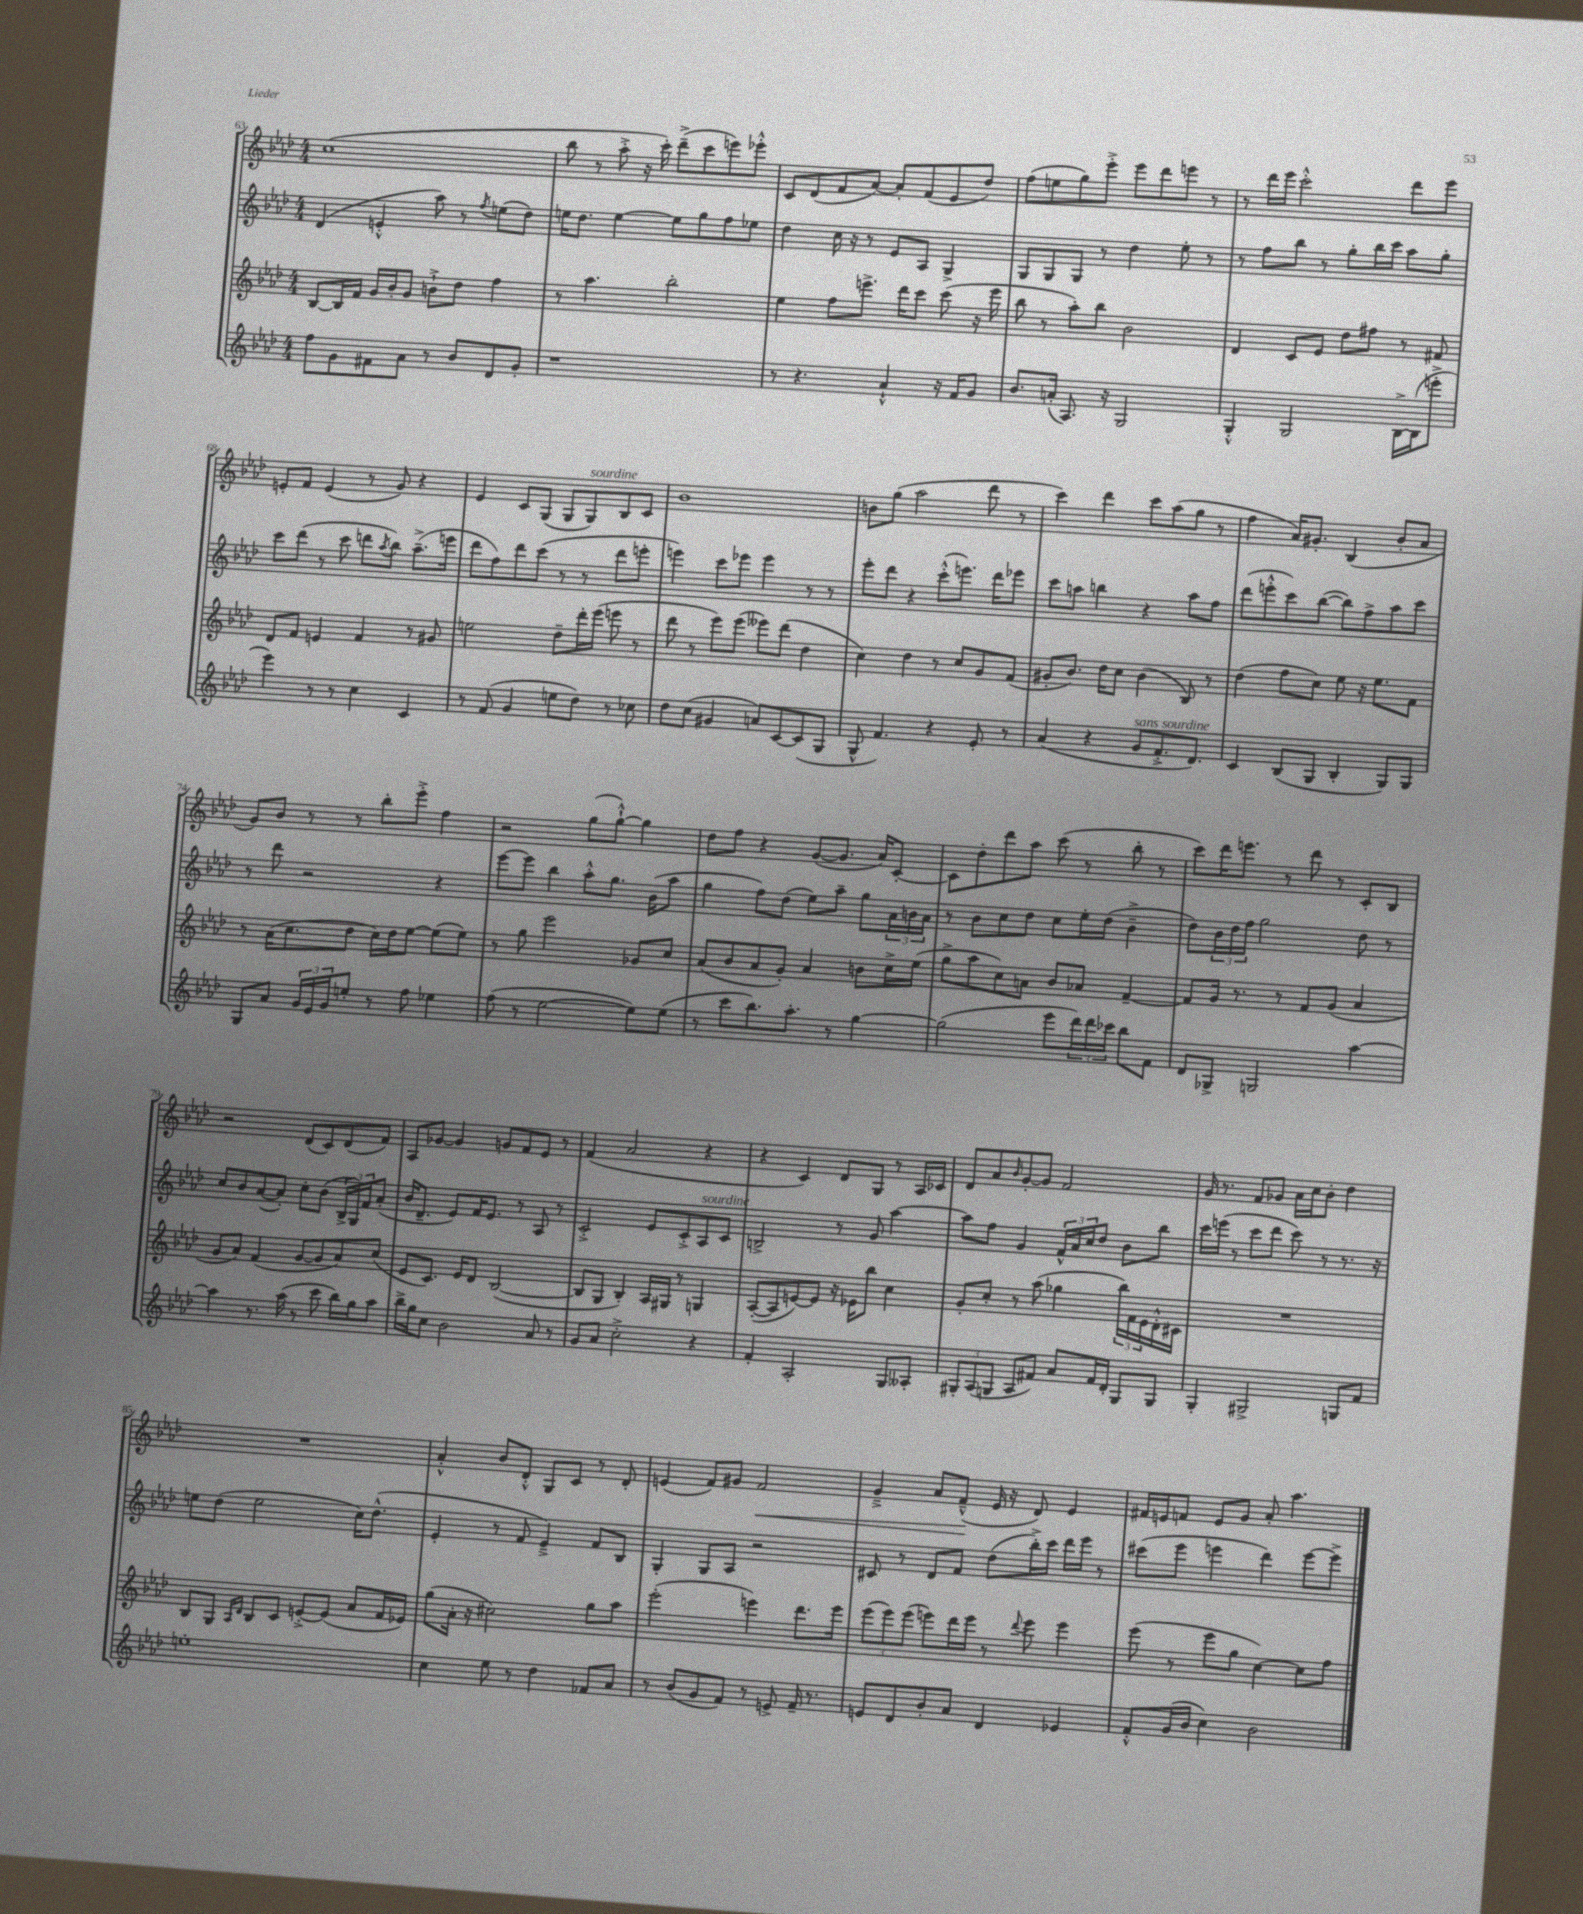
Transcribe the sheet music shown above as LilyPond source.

<<
\new StaffGroup <<
\new Staff = "s0" {
    \clef treble \key aes \major \numericTimeSignature \time 4/4
    c''1( |
    bes''8 r8 aes''8-.-> r16 c'''16-.) des'''8--->( c'''8 e'''8) ees'''8-.-^ |
    c'8 des'8( f'8 aes'8~) aes'8-. f'8( ees'8 des''8) |
    f''8( e''8 g''8) ees'''8-.-> ees'''8 des'''8 e'''8 r8 |
    r8 des'''16 ees'''16 c'''2-.-^ des'''8 ees'''8 |
    e'8-. f'8 e'4( r8 g'8) r4 |
    ees'4 c'8 g8( g8 g8^\markup { \italic "sourdine" }) bes8 c'8 |
    bes'1 |
    b'8 g''8( aes''2 des'''8 r8 |
    c'''4) des'''4 c'''8 aes''8( g''8 r8 |
    f''4 aes'16) gis'8.-. bes4( bes'8-. aes'8 |
    g'8) bes'8 r8 r8 bes''8-. ees'''8-.-> f''4 |
    r2 g''8( g''8~-!-^) g''4 |
    des''8 f''8 r4 g'8~( g'8. aes'16) c'8~-. |
    c'8 des''8-. des'''8 aes''8 c'''8( r8 bes''8-. r8 |
    c'''8) des'''16 e'''8. r8 des'''8 r8 c'8-. bes8 |
    r2 des'8( c'8) des'8( f'8) |
    aes8 ges'8~ ges'4 g'8 f'8 ees'8 r8 |
    f'4( aes'2 r4 |
    r4 c'4) des'8 g8 r8 aes16 ces'16 |
    des'8 aes'8 \grace { bes'16 } g'8~-. g'8 f'2 |
    g'16 r8. f'8 ges'8 aes'16 c''16 bes'8-. des''4 |
    R1 |
    aes'4-.-^ bes'8 des'8-.-^ g8 c'8 r8 des'8-. |
    e'4( f'8) gis'8 f'2\< |
    g'4---> aes'8 f'8---^\!( ees'16 r16 des'8) ees'4 |
    fis'16 e'16 f'8 e'8 g'8 aes'8-. aes''4. \bar "|." |
}
\new Staff = "s1" {
    \clef treble \key aes \major \numericTimeSignature \time 4/4
    des'4( e'4-.-^ aes''8) r8 \acciaccatura { f''8 } e''8( des''8) |
    e''16 des''8. e''4~ e''8 g''8 f''8 ees''8 |
    des''4 c''16 r16 r8 ees'8 aes8 g4-> |
    g8 g8 g8 r8 des''4 ees''8-. r8 |
    r8 f''8 bes''8 r8 g''8-. bes''16 c'''16 aes''8 g''8-. |
    c'''8 des'''8( r8 c'''8 d'''8 \acciaccatura { aes''8 } bes''8) aes''8.--->( e'''16 |
    des'''8 f''8) des'''8 c'''8( r8 r8 des'''8 e'''8-. |
    e'''4) c'''8 ees'''8 ees'''4 r8 r8 |
    ees'''8-. des'''8 r4 c'''8-.-^( e'''8.) des'''16 ees'''8 |
    c'''8 a''8 b''4 r4 a''8 f''8 |
    des'''8( e'''8-.-^ c'''8) bes''8~( bes''8) f''8-> aes''8 c'''8 |
    r8 des'''8 r2 r4 |
    ees'''8~ ees'''8 bes''4 aes''8-.-^ g''8. bes'16( aes''8 |
    g''4 f''8) des''8( ees''8) aes''8-- g''8 \tuplet 3/2 { aes'16 b'16 aes'16 } |
    r8 bes'8 c''8 des''8 c''8 ees''16-. des''16( bes'4---> |
    des''8) \tuplet 3/2 { bes'16 des''16 f''16 } g''2 des''8 r8 |
    c''8 bes'8 aes'8~( aes'8-.) c''8-. bes'8( \tuplet 3/2 { bes16-> g16) f'16 } aes'8-.( |
    bes'16 des'8.-- ees'8) f'16 ees'8. r8 aes8 r8 |
    c'2-.-> ees'8 c'8-.-> aes8^\markup { \italic "sourdine" } c'8 |
    b2-> r8 g'8 aes''4~ |
    aes''8 f''8 g'4 \tuplet 3/2 { f'16-^ aes'16 c''16 } des''8 bes'8 bes''8 |
    c'''16 e'''16( r8 c'''8 des'''8 c'''8) r8 r8. r16 |
    e''8 des''8( e''2 c''16) des''8.-^( |
    ees'4-. r8 f'8 ees'4--->) f'8 bes8 |
    g4-. g8 aes8 r2 |
    cis'8 r8 des'8 f'8 des''8( bes''16-.->) c'''16 des'''16 ees'''16 r8 |
    cis'''8( ees'''8 e'''4 des'''4) e'''8~ e'''8-> \bar "|." |
}
\new Staff = "s2" {
    \clef treble \key aes \major \numericTimeSignature \time 4/4
    bes8~ bes16 f'16 g'16 bes'16-. g'8 b'8-!-> des''8 f''4 |
    r8 aes''4. bes''2-. |
    ees''4 f''8 e'''8.-> des'''16 c'''8 c'''8( r16 e'''16 |
    bes''8 r8 aes''8-.) bes''8 bes'2 |
    des'4 c'8 ees'8 des''8 fis''8 r8 fis'8 |
    des'8 f'8 e'4 f'4 r8 gis'8 |
    e''2 des''8-- des'''16-. ees'''16( e'''8 r8 |
    des'''8 r8 ees'''8) ees'''8( eeses'''8) des'''8( des''4 |
    c''4) des''4 r8 c''8 g'8 f'8( |
    gis'8-. bes'8.) des''16 c''8 bes'4( bes8) r8 |
    des''4( f''8 c''8) ees''8 r16 ees''8. f'8 |
    r8 aes'16( c''8. des''8 c''16) des''16 ees''8~ ees''8( ees''8) |
    r8 g''8 ees'''2 ges'8 c''8 |
    aes'8( bes'8 aes'8 g'8-.) aes'4 b'8 c''16-> ees''16( |
    g''8-> aes''8 c''8) a'8 bes'8 aes'8 f'4~-- |
    f'8 g'16 r8. r8 f'8 g'8( aes'4 |
    g'8 aes'8) f'4( g'8~ g'8 aes'8) c''8( |
    ees'8 c'8.) ees'16 des'8 bes2~( |
    bes8 g8 bes4-.) aes16 gis16 r8 g4 |
    aes8~-.( aes8 e'8~) e'8 r16 ees'16 bes''8 c''4 |
    g'8-. c''8-. r8 aes''8( ges''4 \tuplet 3/2 { bes''16) f'16 ees'16 } des'16-.-^ cis'16 |
    R1 |
    bes8 g8 \grace { aes16 des'16 } bes8 c'8 e'8~-.-> e'8( aes'8 f'16 ees'16) |
    g''8( aes'16-. r16 cis''2) g''8 aes''8 |
    ees'''2-.( e'''4) des'''8. e'''16 |
    \tuplet 3/2 { ees'''8( ees'''8) ees'''8( } e'''8) des'''16 e'''16 r8 \appoggiatura { des'''8 } e'''8 e'''4 |
    ees'''8( r8 ees'''8 g''8 c''4~) c''8 f''8 \bar "|." |
}
\new Staff = "s3" {
    \clef treble \key aes \major \numericTimeSignature \time 4/4
    f''8 g'8 fis'8 aes'8 r8 bes'8 des'8 g'8-. |
    r1 |
    r8 r4. aes'4-!-^ r16 f'16 g'8 |
    bes'8. a'16-.( aes8.) r16 g2 |
    g4-.-^ g2 bes16~-> bes16( e'''8-.-> |
    ees'''4) r8 r8 c''4 c'4 |
    r8 f'8( g'4 e''8 des''8) r8 ces''8 |
    des''8 c''8( gis'4 a'8) c'8~ c'8( g8 |
    g8-^ f'4.) r4 ees'8-. r8 |
    aes'4( r4 g'8^\markup { \italic "sans sourdine" } f'8.-.-> des'8.) |
    c'4 bes8( g8 bes4-. g8) g8 |
    g8 aes'8 \tuplet 3/2 { g'16 ees'16 g'16 } e''8-. r8 f''8 ees''4 |
    f''8( r8 ees''2~ ees''8) ees''8( |
    r8 c'''8 bes''8.) aes''8.-. r8 g''4~ |
    g''2( ees'''8 \tuplet 3/2 { des'''16) des'''16 ces'''16 } bes''8 f'8 |
    des'8 ges8-> g2 aes''4~ |
    aes''4 r8. aes''16( r8 c'''8 bes''16) g''16 aes''8 |
    bes''16-> g''16 c''8 bes'2 aes'8 r8 |
    g'8 aes'8 c''2-.-> r4 |
    f'4-. aes2-. g8 aeses8-. |
    \tuplet 3/2 { gis8-. aes8( g8 } aes8 fis'8) aes'8 fis'16 des'16-. g8 g8 |
    g4-. gis2-> g8 f'8 |
    e''1-. |
    c''4 ees''8 r8 des''4 fes'8 aes'8 |
    r8 bes'8( g'8 f'8) r8 e'8-> f'16-- r8. |
    e'8 des'8 bes'8-. aes'8 des'4 ees'4 |
    f'8-.-^ g'16( bes'16 c''4) bes'2 \bar "|." |
}
>>
>>
\layout { \context { \Score currentBarNumber = #63 } }
